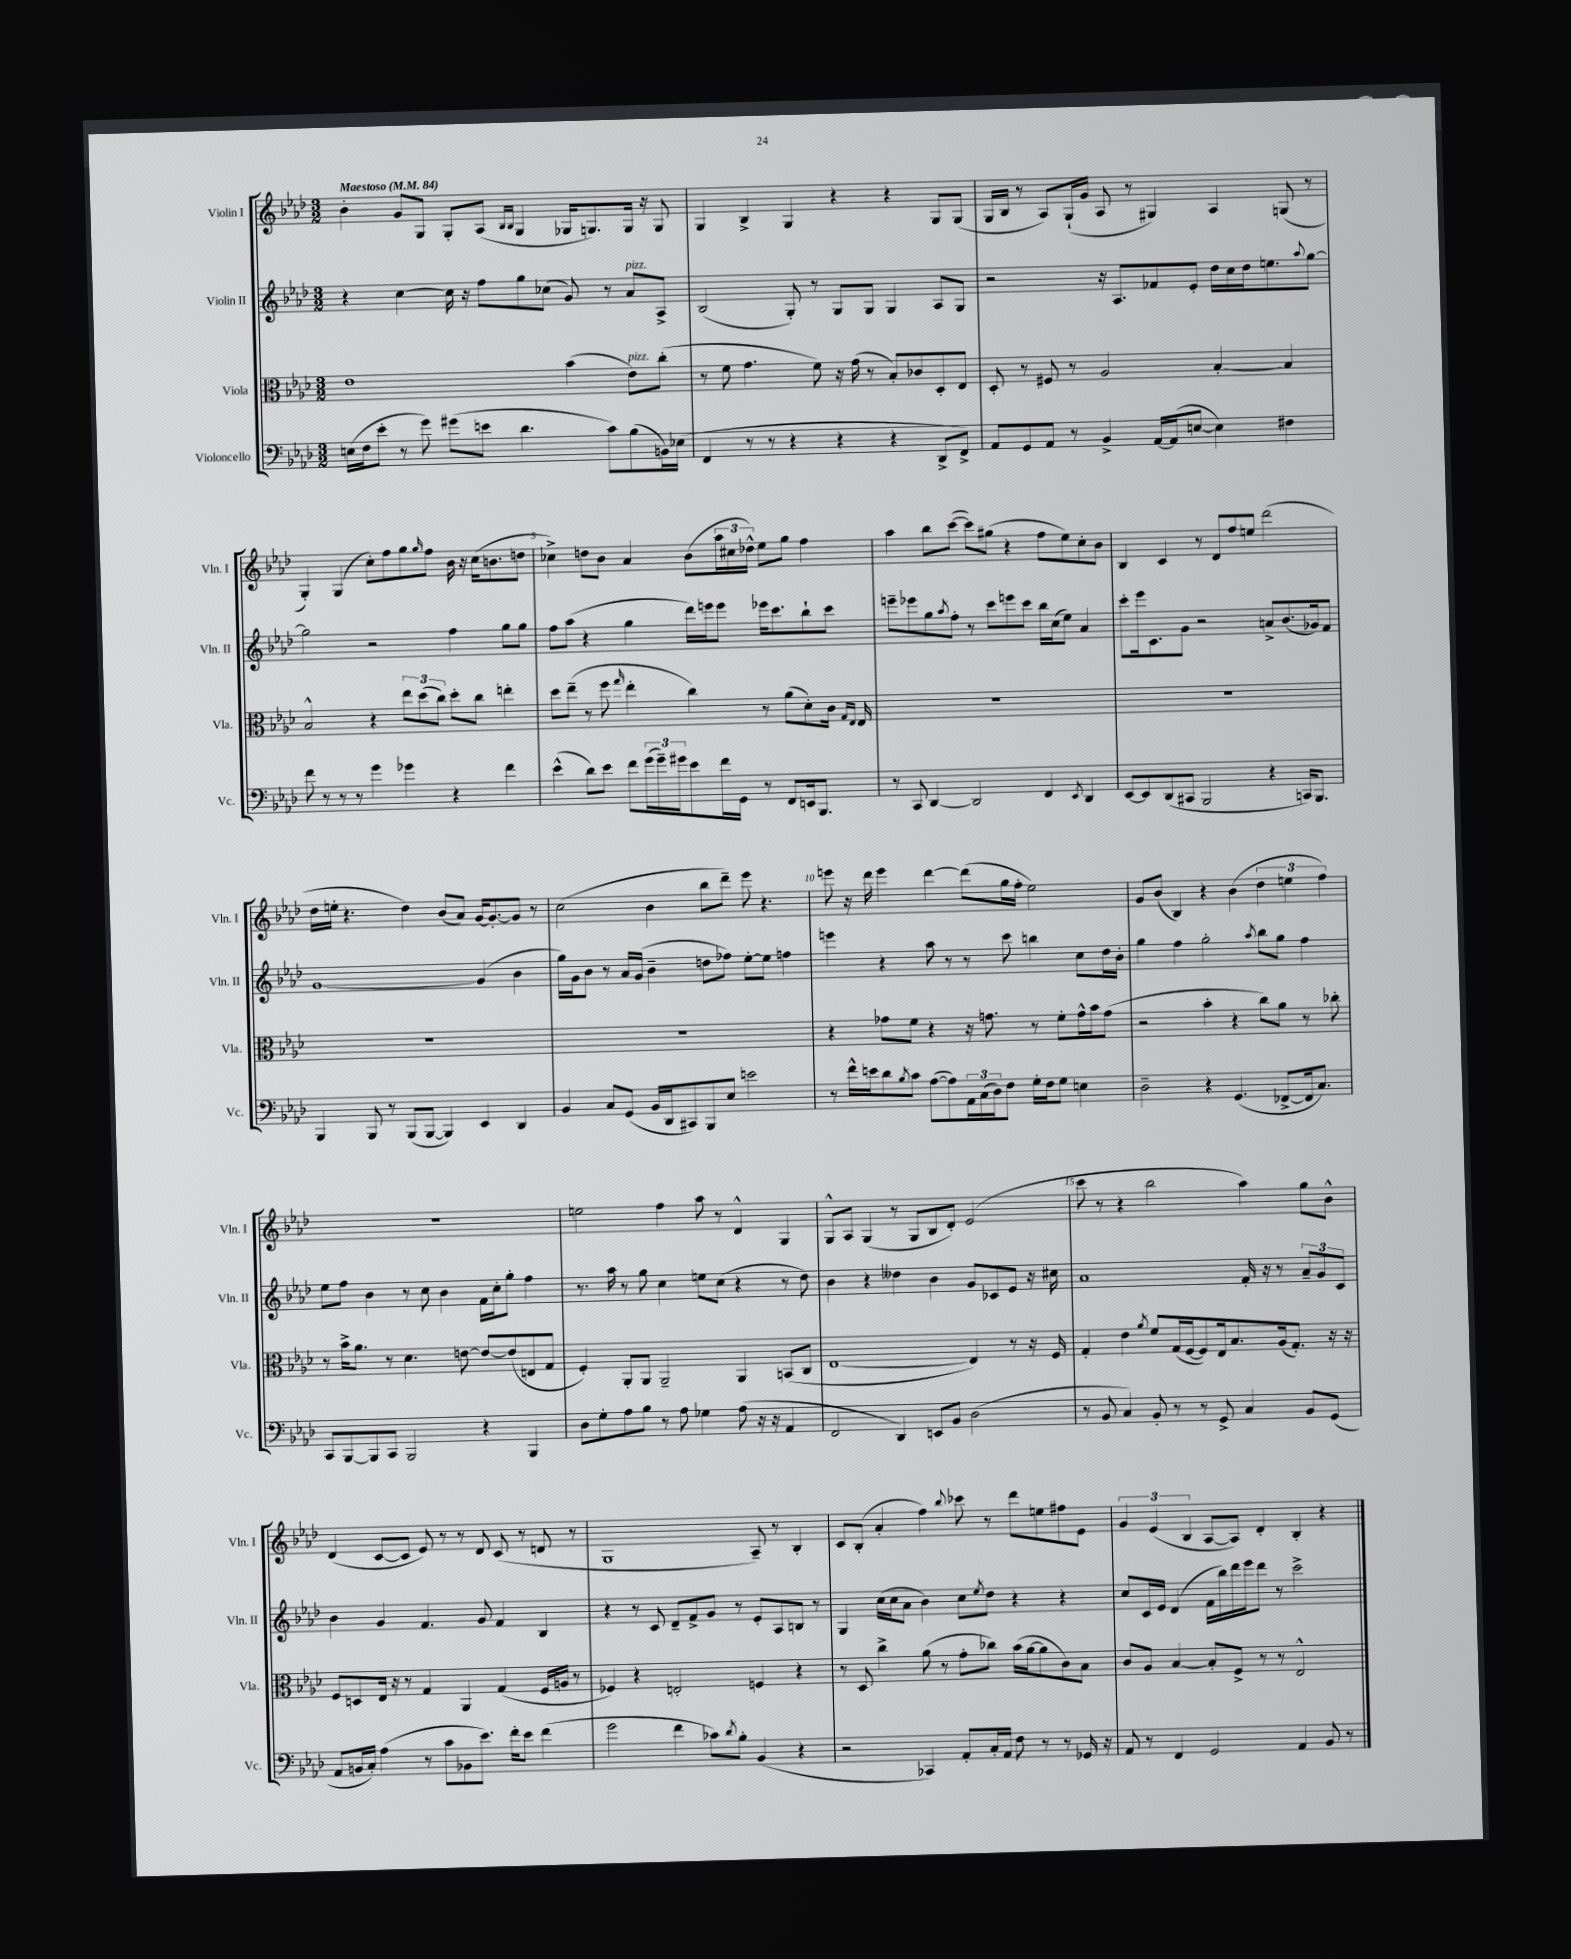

**kern	**kern	**kern	**kern
*part4	*part3	*part2	*part1
*staff4	*staff3	*staff2	*staff1
*I"Violoncello	*I"Viola	*I"Violin II	*I"Violin I
*I'Vc.	*I'Vla.	*I'Vln. II	*I'Vln. I
*clefF4	*clefC3	*clefG2	*clefG2
*k[b-e-a-d-]	*k[b-e-a-d-]	*k[b-e-a-d-]	*k[b-e-a-d-]
*M3/2	*M3/2	*M3/2	*M3/2
*MM84	*MM84	*MM84	*MM84
=1	=1	=1	=1
!	!	!	!LO:TX:a:B:t=Maestoso
(16En\LL	1e-	4r	4b-'\
16F\J	.	.	.
8e-'\J	.	.	.
8r	.	[4cc\	8g/L
8g\)	.	.	8G/J
(8g#X\L	.	16cc\]	8G'/L
.	.	16r	.
8en\J	.	8ff\L	(8A-/J
.	.	.	16qqB-/LL
.	.	.	16qqB-/JJ
4.d-\	.	8gg\	4G/
.	.	(8cc-X\J	.
.	(4b-\	8g/)	16G-X/KL
.	.	.	8.Gn/)
8c\L)	.	8r	.
!	!	!LO:TX:a:i:t=pizz.	!
!	!LO:TX:a:i:t=pizz.	!	!
(8B-\	8e-\L)	8a-/L	16G/Jk
.	.	.	16r
16BBn\L)	(8cc'\J	8A-^/J	8G/
(16E-X\JJ	.	.	.
=2	=2	=2	=2
4FF/	8r	(2B-/	4G/
.	8f\	.	.
8r	4.g\	.	4B-^/
8r	.	.	.
4r	.	8G'/)	4G/
.	8f\)	8r	.
4r	16r	8G/L	4r
.	(16g\	.	.
.	8r	8G/J	.
4r	8B-'/L)	4G/	4r
.	8c-X/	.	.
8DD-^/L	8D-'/	8A-/L	8G/L
8FF^/J)	8E-/J	8G/J	(8G/J
=3	=3	=3	=3
8AA-/L	8D-'/	2r	16G/LL
.	.	.	16B-/JJ
8GG/	8r	.	8r
8AA-/J	8F#X/	.	8A-/L)
8r	8r	.	(16G`/L
.	.	.	16g/JJ
4BB-^/	2A-/	16r	8A-/
.	.	8.A-/L	.
.	.	.	8r
[16AA-/LL	.	8f-X/	4G#X/)
(16AA-/J]	.	.	.
[8En/J	.	8e-'/J	.
4E\])	[4B-'/	16dd-\LL	4A-/
.	.	16cc\	.
.	.	16dd-\J	.
.	.	8.een\	.
4F#X\	4B-/]	.	(8Gn/
.	.	8qqaa-/	.
.	.	[8gg\J	8r
!!LO:LB:g=z
=4	=4	=4	=4
8f\	2B-^^/	2gg\]	4G'/)
8r	.	.	.
8r	.	.	(4G/
8r	.	.	.
4g\	4r	2r	8cc'\L)
.	.	.	8ff\
4g-X\	12ee-\L	.	8gg\
.	(12dd-\	.	.
.	.	.	16qqgg/
.	.	.	8ff\J
.	12cc\J)	.	.
4r	8dd-'\L	4ff\	16b-\
.	.	.	16r
.	8cc\J	.	(16cc\KL
.	.	.	8.bn\
4f\	4een'\	8gg\L	.
.	.	8gg\J	8ddn\J
=5	=5	=5	=5
(4e-^^\	8dd-\L	8ff\L	4cc-X^\)
.	(8ee-~\J	(8aa-\J	.
8d-\L)	8r	4r	8ddn\L
8e-\J	8ff\	.	8b-\J
.	16qqgg/	.	.
8f\L	4ee-'\	4gg\	4a-/
(24g\L	.	.	.
24g~\)	.	.	.
24g#X\J	.	.	.
8e-\	4cc\)	16ddd-\LL)	(8b-\L
.	.	16eeen\J	.
16f\L	.	8eee\J	24aa-\L
.	.	.	24cc#X\
16GG\JJ	.	.	.
.	.	.	24dd-X^^\JJ)
8r	8r	16eee-X\KL	8ee-\L
.	.	8.ccc\	.
8FF/L	(8a-\L	.	8gg\J
16EEn/k	8d-'\)	8bb-`\	4ff\
8.BBB-/J	.	.	.
.	16c\Jk	8ccc\J	.
.	16qqG/LL	.	.
.	16qqE-/JJ	.	.
.	16E-/	.	.
=6	=6	=6	=6
8r	1.r	8eeen~\L	4aa-\
8CC/	.	8eee-X\	.
[4DD-/	.	8gg\	8bb-\L
.	.	8qaa-/	.
.	.	8ff'\J	([8ccc\J
2DD-/]	.	8r	8ccc\L])
.	.	8ccc\L	(8gg#X\J
.	.	8eeen\	4r
.	.	8ccc\J	.
4FF/	.	16bb-\LL	8ff\L
.	.	(16cc\J	.
.	.	8ee-\J)	8ee-\)
8qEE-/	.	.	.
4DD-/	.	4a-/	8cc'\
.	.	.	8b-\J
=7	=7	=7	=7
[8EE-/L	1.r	8ccc'\L	4B-/
8EE-/]	.	16eee-\k	.
.	.	8.c\	.
(8DD-/	.	.	4c/
8CC#X/J	.	8g\J	.
2BBB-/	.	2r	8r
.	.	.	8d-/L
.	.	.	8ff/
.	.	.	8een/J
4r	.	8an^/L	(2ddd-\
.	.	(8.b-/	.
16CCn/KL)	.	.	.
8.BBB-/J	.	16g-X/k)	.
.	.	8f/J	.
!!LO:LB:g=z
=8	=8	=8	=8
4BBB-/	1.r	[1g	16dd-\LL
.	.	.	16een'\JJ
.	.	.	4.r
8BBB-/	.	.	.
8r	.	.	.
(8BBB-/L	.	.	4dd-\)
[8BBB-/J	.	.	.
4BBB-/])	.	.	(8b-/L
.	.	.	8a-/J)
4EE-/	.	(4g/]	[16g/KL
.	.	.	8.g'/_
4DD-/	.	4b-\	8g/J]
.	.	.	8r
=9	=9	=9	=9
4BB-/	1.r	16gg\LL)	(2cc\
.	.	16g\J	.
.	.	8b-\J	.
8C/L	.	8r	.
(8GG/J	.	16a-/LL	.
.	.	(16g/JJ	.
16BB-/LL	.	4b-~\	4b-\
16DD-/J	.	.	.
8CC#X/)	.	.	.
8BBB-/	.	8ddn\L	8bb-\L
8E-/J	.	8ff-X\J)	8ddd-~\J)
2en\	.	[8ee-'\L	8eee-\
.	.	8ee-\J]	4.r
.	.	4ffn\	.
=10	=10	=10	=10
8r	4r	4eeen\	8eeen\
16f^^\LL	.	.	16r
16en\J	.	.	16ddd-\
8d-\	8g-X\L	4r	4eee\
8qB-/	.	.	.
8c\J	8f\J	.	.
([8A-\L	4r	8aa-\	[4ddd-\
8A-\])	.	8r	.
24AA-\L	16r	8r	(8ddd-\L]
(24C\	.	.	.
.	8.gn\	.	.
24D-\J)	.	.	.
8F\J	.	8ccc\	16gg\L
.	.	.	16ff'\JJ
16G'\LL	8r	4bbn\	2ee-\)
16F\J	.	.	.
8G\J	8f'\L	.	.
4En\	16g^^\L	8cc\L	.
.	16b-\J	.	.
.	(8g\J	16dd-\L	.
.	.	16b-'\JJ	.
=11	=11	=11	=11
2D-~\	2r	4gg\	8g/L
.	.	.	(8b-/J
.	.	4ff\	4B-/)
4r	4b-'\	2gg'\	4r
(4.GG/	4r	.	(4b-\
.	.	8qaa-/	.
.	8cc\L)	8bb-\L	6dd-\
[8FF-X^/L	8a-\J	8gg\J	.
.	.	.	6een\
16FF-/k]	8r	4ff\	.
8.C/J)	.	.	.
.	.	.	6ff\)
.	8cc-X'\	.	.
!!LO:LB:g=z
=12	=12	=12	=12
8CC/L	8r	8ee-\L	1.r
[8BBB-/	16b-^\KL	8ff\J	.
.	8.a-\J	.	.
8BBB-/]	.	4b-\	.
8CC/J	8r	.	.
2BBB-/	4.d-\	8r	.
.	.	8cc\	.
.	.	4b-\	.
.	[8en\	.	.
4r	8e/L_	16f\LL	.
.	.	16cc'\J	.
.	(8e/]	8gg'\J	.
4BBB-/	8En/	4ff\	.
.	8G/J	.	.
=13	=13	=13	=13
8D-\L	4F'/)	8.r	2een\
8G'\	.	.	.
.	.	16aa-\	.
8A-\	8AA-'/L	8r	.
8B-\J	8AA-/J	8gg\	.
8r	2AA-~/	4cc\	4ff\
8A-\	.	.	.
4G-X\	.	8een\L	8aa-\
.	.	(8cc\J	8r
(8A-\	4AA-/	4r	4d-^^/
16r	.	.	.
16r	.	.	.
4AA-/	(8BBn/L	8r	4G/
.	8C/J	8dd-\)	.
=14	=14	=14	=14
2FF/	[1E-	4b-\	8G^^/L
.	.	.	8A-/J
.	.	4r	(4G/
4DD-/)	.	4dd--X\	8r
.	.	.	8G/L
8EEn/L	.	4b-\	8B-/
8BB-/J	.	.	8d-'/J)
(2D-\	4E-/])	8g/L	(2e-/
.	.	8c-X/	.
.	8r	8e-/J	.
.	16r	16r	.
.	16F/	16cc#X\	.
=15	=15	=15	=15
8r	4G'/	1a-	8ccc\
8BB-/	.	.	8r
4C/)	4e-\	.	4r
.	8qa-/	.	.
8BB-'/	8f/L	.	2bb-\
8r	(16G/L	.	.
.	[16F/J	.	.
8r	8F/])	.	.
8GG^/	16E-/k	.	.
.	8.B-/	.	.
4C/	.	16f'/	4aa-\)
.	.	16r	.
.	(16A-/k	8r	.
.	8.G'/J)	.	.
8BB-/L	.	12a-~/L	8gg\L
.	.	12g/	.
(8GG/J	16r	.	8b-^^\J
.	.	12c/J	.
.	16r	.	.
!!LO:LB:g=z
=16	=16	=16	=16
8AA-/L	8F/L	4b-\	(4d-/
16BBn/L	8Dn/	.	.
16C'/JJ)	.	.	.
(4A-\	16E-/Jk	4g/	[8c/L
.	16r	.	.
.	8r	.	8c/J]
8r	4G/	4.f/	8e-/)
8c\L	.	.	8r
8BB-X\	4AA-/	.	8r
8.e-\J)	.	8g/	8d-/
.	(4G/	4f/	(8c/
16f'\KL	.	.	.
8e-\J	.	.	8r
(4f\	16F/LL	4B-/	8dn/
.	16An/JJ	.	.
.	8r	.	8r
=17	=17	=17	=17
2g\	4F-X/)	4r	1G
.	4r	8r	.
.	.	8c/	.
4f\	2En'/	8d-~/L	.
.	.	8f^/	.
8c-X\L)	.	8g/J	.
8qd-/	.	.	.
8B-'\J	.	8r	.
(4BB-/	4Fn/	8e-'/L	8A-~/)
.	.	8A-/	8r
4r	4r	8Bn/J	4B-'/
.	.	8r	.
=18	=18	=18	=18
2r	8r	4G/	8c/L
.	8D-/	.	(8B-'/J
.	4cc^\	(16cc\LL	4a-'/
.	.	16cc\J	.
.	.	8a-\J	.
4CC-X/)	(8a-\	4b-\)	4ff\)
.	8r	.	.
.	.	.	8qqbb-/
8AA-'/L	8g'\L	8cc\L	8ccc-X\
.	.	8qee-/	.
16C'/L	8cc-X\J)	8dd-\J	8r
16AA-/JJ	.	.	.
8F\	(16b-\LL	4r	8ddd-\L
.	[16a-\J	.	.
8r	8a-\]	.	8een\
8r	8c\)	4r	8ff#X\
16GG-X/	8B-\J	.	8e-\J
16r	.	.	.
=19	=19	=19	=19
8AA-/	8c/L	8cc/L	6g/
8r	8A-/J	16c/L	.
.	.	.	(6e-/
.	.	16e-/JJ	.
4FF/	[4B-/	(4d-/	.
.	.	.	6B-/
2GG/	8B-'/L]	16f\LL	[8A-/L
.	.	16bb-\)	.
.	8F^/J	16ddd-\	8A-/J])
.	.	16eee-\J	.
.	8r	8ddd-\J	4d-'/
.	8r	8r	.
4AA-/	2E-^^/	2ccc^\	4B-'/
8BB-/	.	.	4r
8r	.	.	.
==	==	==	==
*-	*-	*-	*-
